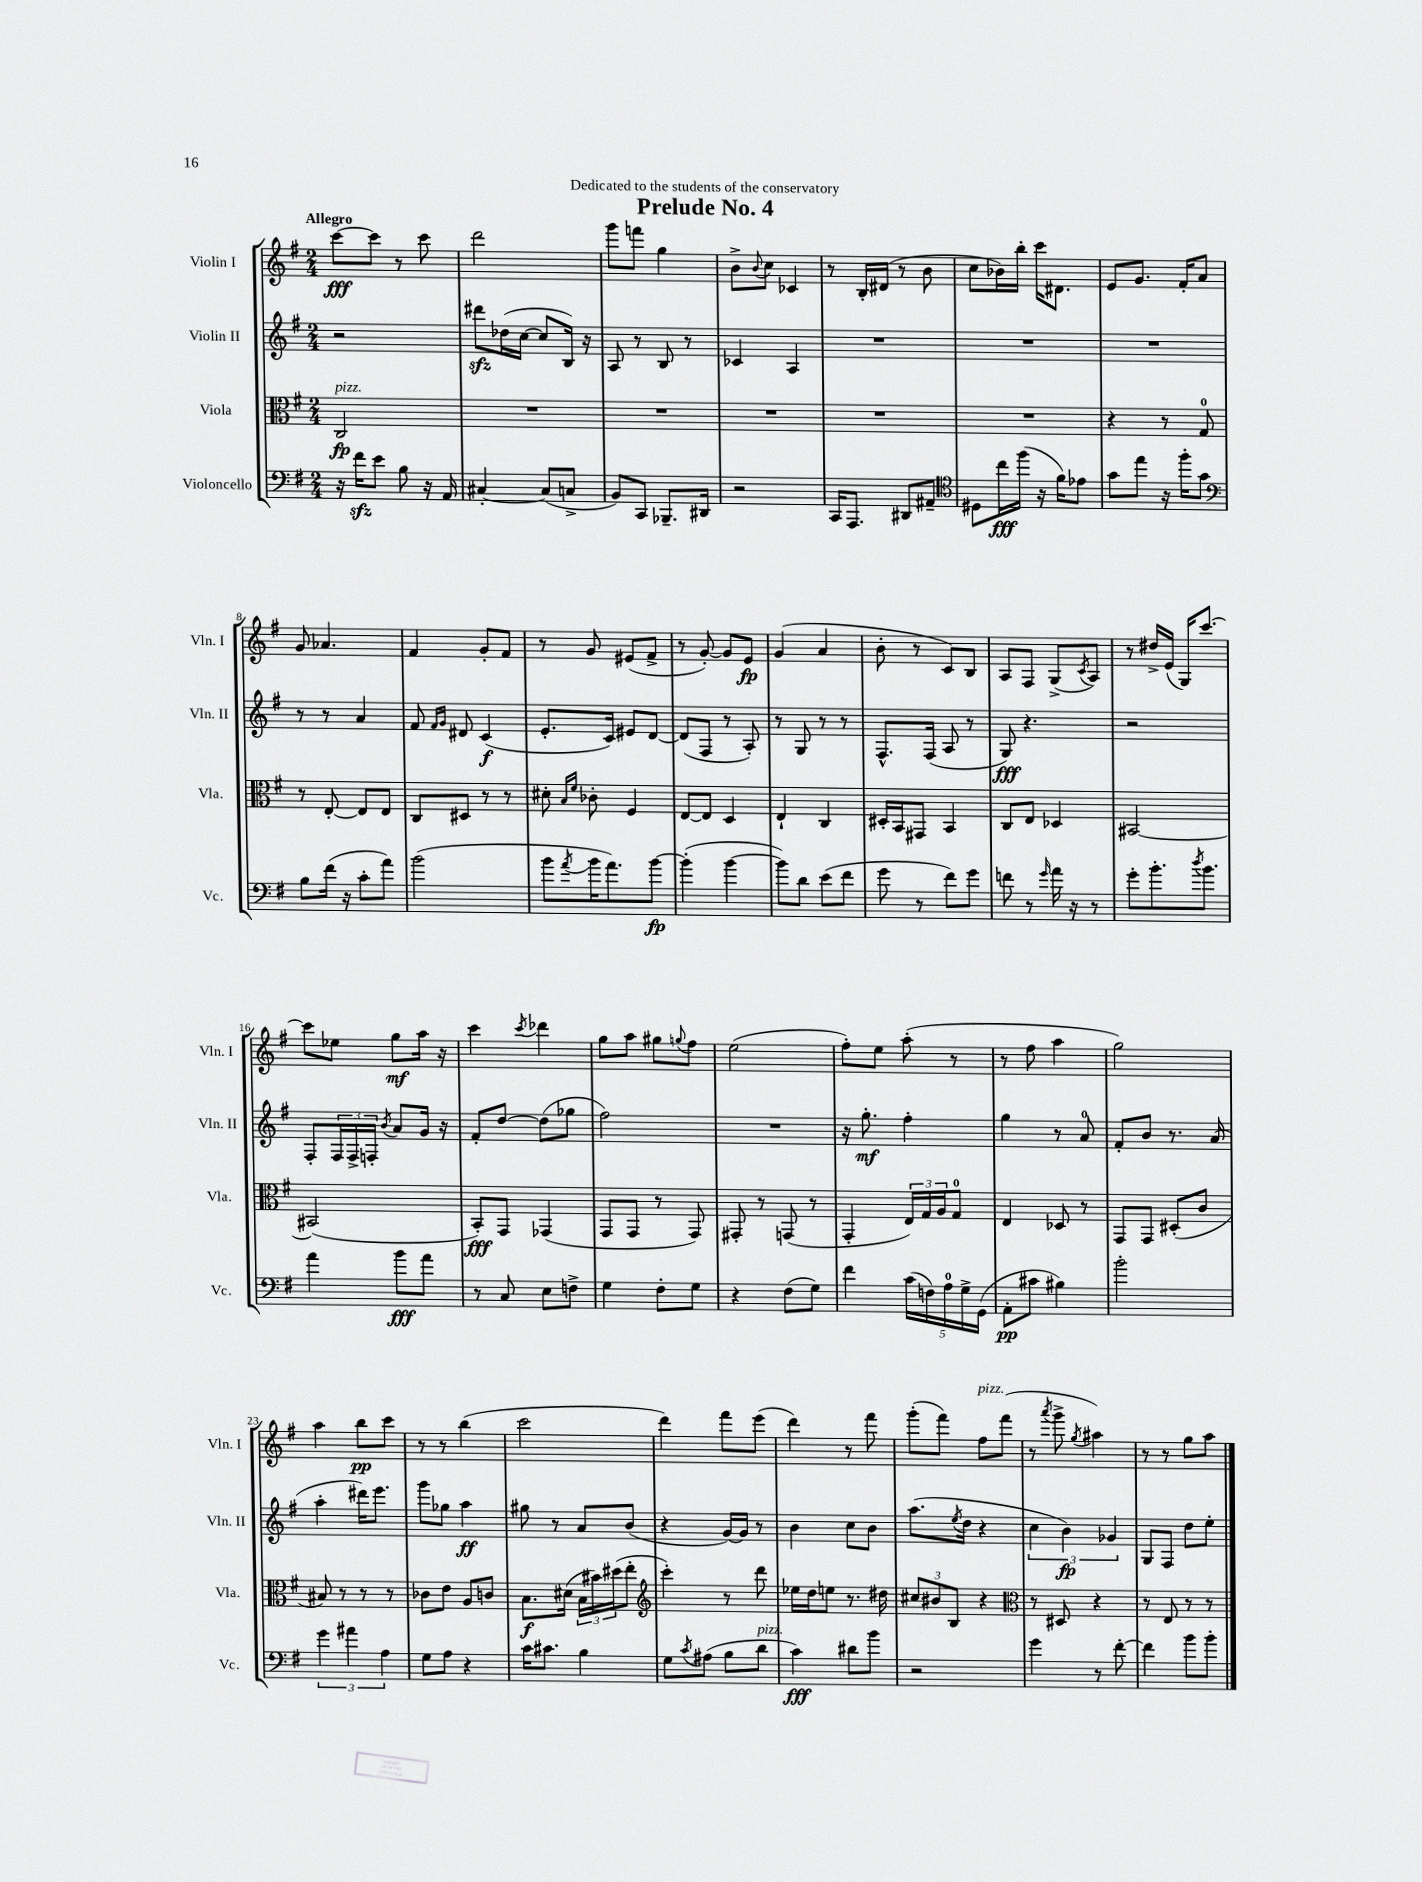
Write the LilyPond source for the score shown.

\header { title = "Prelude No. 4" dedication = "Dedicated to the students of the conservatory" }
<<
\new StaffGroup <<
\new Staff = "s0" \with { instrumentName = "Violin I" shortInstrumentName = "Vln. I" } {
    \clef treble \key g \major \numericTimeSignature \time 2/4 \tempo "Allegro"
    c'''8~\fff c'''8 r8 c'''8 |
    d'''2 |
    g'''8 f'''8 g''4 |
    b'8-> \appoggiatura { b'8 } c''8 ces'4 |
    r8 b16-. dis'16( r8 b'8 |
    c''8 bes'16) b''16-. c'''16 dis'8. |
    e'8 g'8. fis'16-. a'8 |
    g'8 aes'4. |
    fis'4 g'8-. fis'8 |
    r8 g'8 eis'8( fis'8-> |
    r8 g'8~-.) g'8 e'8\fp |
    g'4( a'4 |
    b'8-. r8 c'8) b8 |
    a8 fis8 g8->( \acciaccatura { c'8 } a8) |
    r8 dis''16-> e'16( g16) c'''8.~ |
    c'''8 ees''8 g''8\mf a''16 r16 |
    c'''4 \acciaccatura { c'''8 } des'''4 |
    g''8 a''8 gis''8 \appoggiatura { g''8 } fis''8 |
    e''2( |
    fis''8-.) e''8 a''8-.( r8 |
    r8 fis''8 a''4 |
    g''2) |
    a''4 b''8\pp c'''8 |
    r8 r8 b''4( |
    c'''2 |
    d'''4) fis'''8 e'''8( |
    d'''4) r8 fis'''8 |
    g'''8-.( fis'''8) fis''8^\markup { \italic "pizz." } fis'''8( |
    r8 \acciaccatura { a'''8 } g'''8-> \acciaccatura { g''8 } ais''4) |
    r8 r8 g''8 a''8 \bar "|." |
}
\new Staff = "s1" \with { instrumentName = "Violin II" shortInstrumentName = "Vln. II" } {
    \clef treble \key g \major \numericTimeSignature \time 2/4
    r2 |
    dis'''8\sfz des''16( c''16~ c''8 b16) r16 |
    a8 r8 b8 r8 |
    ces'4 a4 |
    R2 |
    R2 |
    R2 |
    r8 r8 a'4 |
    fis'8 \grace { fis'16 g'16 } dis'8 c'4\f( |
    e'8.-. c'16) eis'8 d'8~ |
    d'8( fis8 r8 a8-.) |
    r8 g8 r8 r8 |
    fis8.-^ fis16( a8 r8 |
    g8\fff) r4. |
    r2 |
    fis8-. \tuplet 3/2 { fis16 fis16-> f16-. } \acciaccatura { b'8 } a'8 g'16 r16 |
    fis'8-. d''8~ d''8( ges''8 |
    fis''2) |
    R2 |
    r16 g''8.-.\mf fis''4-. |
    g''4 r8 a'8-0 |
    fis'8-. b'8 r8. a'16( |
    a''4-. dis'''16) e'''8. |
    g'''8 ges''8 a''4\ff |
    gis''8 r8 a'8 b'8( |
    r4 g'16~) g'16 r8 |
    b'4 c''8 b'8 |
    a''8.( \acciaccatura { e''8 } d''16 r4 |
    \tuplet 3/2 { c''4 b'4\fp) ges'4 } |
    g8 fis8 d''8 e''8-. \bar "|." |
}
\new Staff = "s2" \with { instrumentName = "Viola" shortInstrumentName = "Vla." } {
    \clef alto \key g \major \numericTimeSignature \time 2/4
    c2\fp^\markup { \italic "pizz." } |
    R2 |
    R2 |
    R2 |
    R2 |
    R2 |
    r4 r8 g8-0 |
    r8 e8~-. e8 e8 |
    c8 dis8 r8 r8 |
    dis'8-. \grace { b16 fis'16 } ces'8-. fis4 |
    e8~ e8 d4 |
    e4-! c4 |
    dis16-. b,16 gis,8 b,4 |
    c8 e8 des4 |
    bis,2~ |
    bis,2( |
    b,8-.\fff) g,8 ges,4( |
    g,8 g,8 r8 g,8) |
    gis,8-. r8 g,8( r8 |
    g,4-. \tuplet 3/2 { e16) g16 a16 } g8-0 |
    e4 des8 r8 |
    g,8 g,8 dis8-.( c'8 |
    bis8) r8 r8 r8 |
    ces'8 e'8 a8 c'8 |
    b8.\f dis'16( \tuplet 3/2 { b16 bis'16) dis''16( } e''8-. |
    \clef treble c'''4-.) r8 d'''8 |
    ees''16 d''16 e''8 r8. dis''16 |
    \tuplet 3/2 { cis''8 bis'8 b8 } r4 |
    \clef alto r8 dis8 r4 |
    r8 e8 r8 r8 \bar "|." |
}
\new Staff = "s3" \with { instrumentName = "Violoncello" shortInstrumentName = "Vc." } {
    \clef bass \key g \major \numericTimeSignature \time 2/4
    r16 fis'16\sfz e'8 b8 r16 a,16 |
    cis4~-. cis8( c8-> |
    b,8) c,8 bes,,8.-- dis,16 |
    r2 |
    c,16 a,,8. dis,8 ais,8-- |
    \clef tenor dis8 c''16\fff fis''16( r16 fis'16) ees'8 |
    g'8 e''8 r16 fis''16-. g'8 |
    \clef bass b8 fis'16( r16 c'8-. a'8) |
    b'2( |
    b'8 \acciaccatura { a'8 } b'16 a'8.) b'8~\fp |
    b'4-.( b'4~ |
    b'8) d'8 e'8( fis'8 |
    g'8 r8 fis'8) g'8 |
    f'8 r8 \grace { g'16 } a'16 r16 r8 |
    g'8-. b'8.-. \acciaccatura { d''8 } b'8. |
    a'4 b'8\fff a'8 |
    r8 c8 e8 f8-> |
    g4 fis8-. g8 |
    r4 fis8( g8) |
    fis'4 \tuplet 5/4 { c'16( f16) a16-0 g16-> g,16( } |
    a,8-.\pp cis'8 bis4) |
    b'2-. |
    \tuplet 3/2 { g'4 ais'4 a4 } |
    g8 a8 r4 |
    c'16 cis'8. b4 |
    g8 \acciaccatura { c'8 } ais8( b8 d'8^\markup { \italic "pizz." } |
    c'4\fff) dis'8 b'8 |
    r2 |
    g'4 r8 fis'8~-. |
    fis'4 b'8 b'8-. \bar "|." |
}
>>
>>
